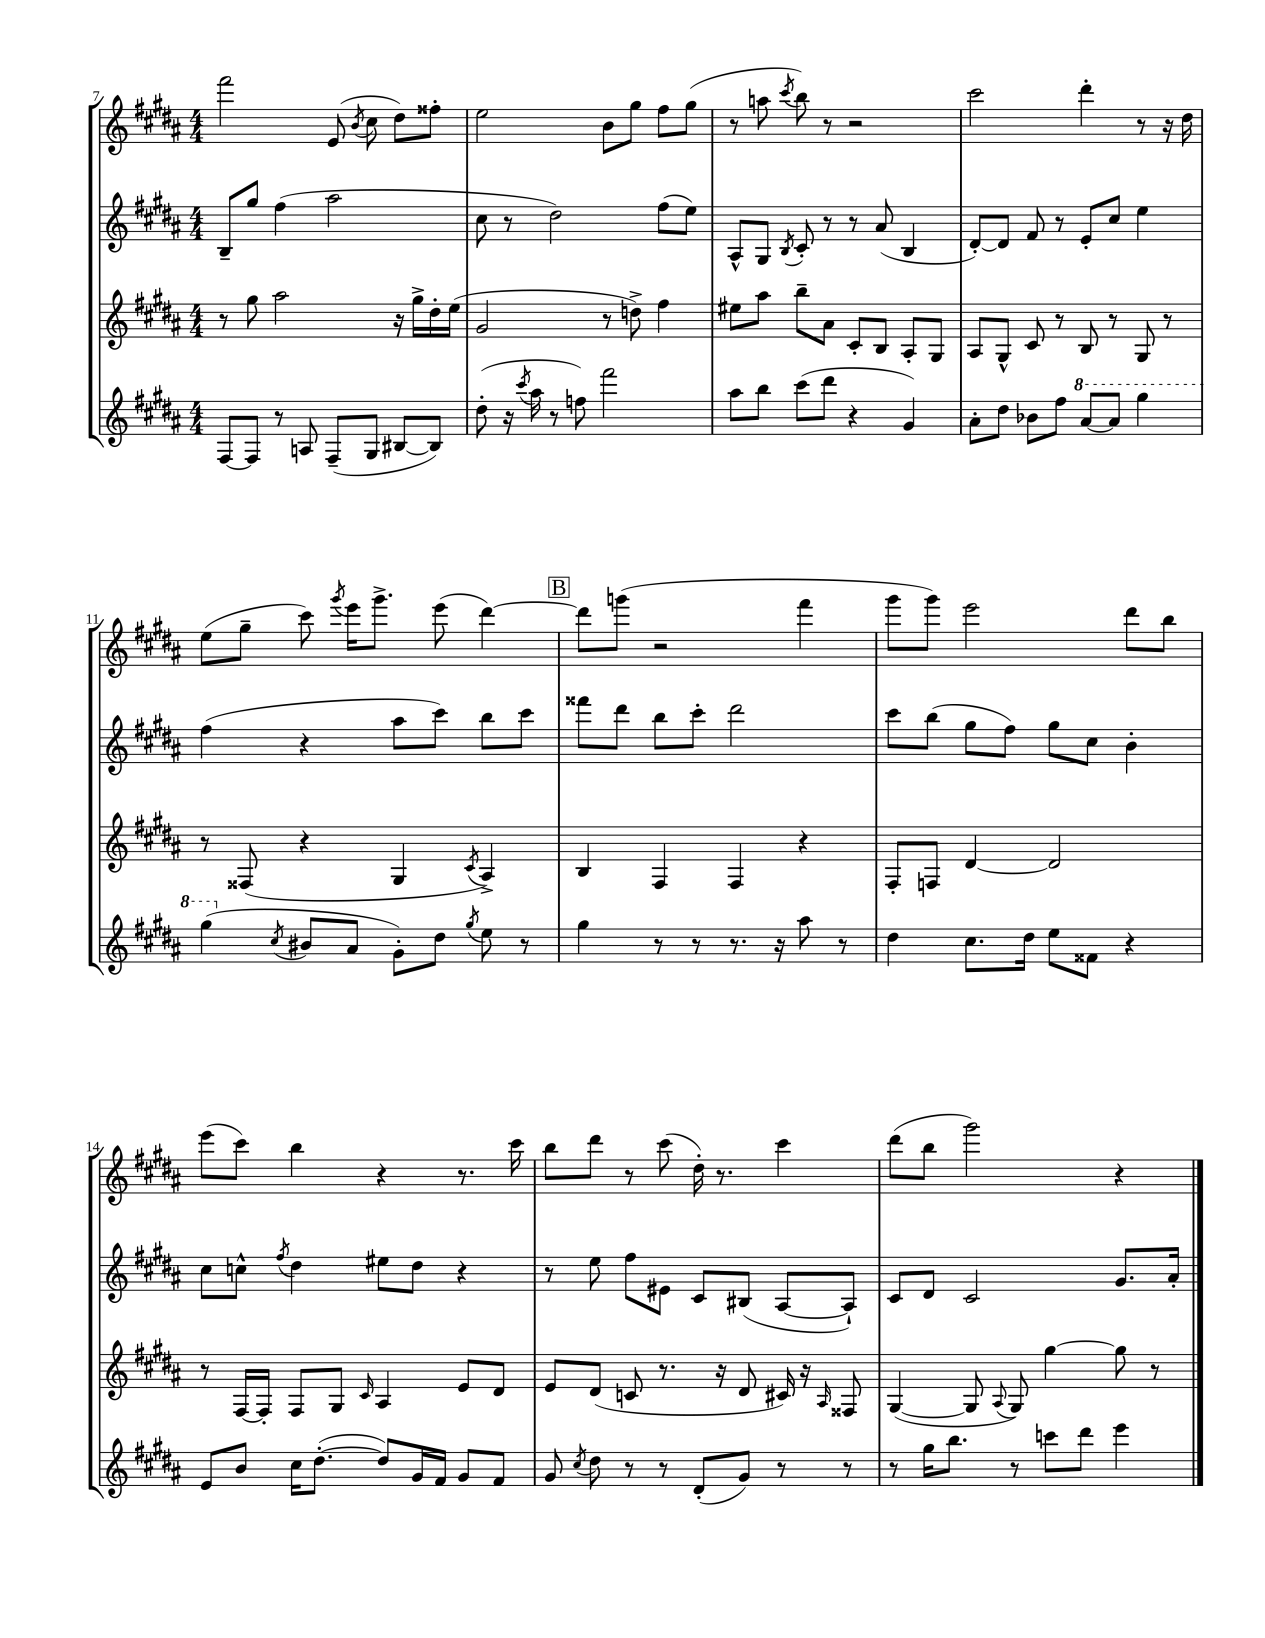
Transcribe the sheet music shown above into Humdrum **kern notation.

**kern	**kern	**kern	**kern
*part4	*part3	*part2	*part1
*staff4	*staff3	*staff2	*staff1
*clefG2	*clefG2	*clefG2	*clefG2
*k[f#c#g#d#a#]	*k[f#c#g#d#a#]	*k[f#c#g#d#a#]	*k[f#c#g#d#a#]
*M4/4	*M4/4	*M4/4	*M4/4
=7	=7	=7	=7
[8F#/L	8r	8B~/L	2fff#\
8F#/J]	8gg#\	8gg#/J	.
8r	2aa#\	(4ff#\	.
8An/	.	.	.
(8F#~/L	.	2aa#\	(8e/
.	.	.	8qb/
8G#/J	.	.	8cc#\
[8B#X/L	16r	.	8dd#\L)
.	16gg#^\LL	.	.
8B#/J])	16dd#'\	.	8ff##X'\J
.	(16ee\JJ	.	.
=8	=8	=8	=8
(8dd#'\	2g#/	8cc#\	2ee\
16r	.	8r	.
8qccc#/	.	.	.
16aa#\	.	.	.
8r	.	2dd#\)	.
8ffn\)	.	.	.
2fff#\	8r	.	8b\L
.	8ddn^\)	.	8gg#\J
.	4ff#\	(8ff#\L	8ff#\L
.	.	8ee\J)	(8gg#\J
=9	=9	=9	=9
8aa#\L	8ee#X\L	8A#^^/L	8r
8bb\J	8aa#\J	8G#/J	8aan\
.	.	8qB/	8qccc#/
(8ccc#\L	8bb~\L	8c#'/	8bb\)
8ddd#\J	8a#\J	8r	8r
4r	8c#'/L	8r	2r
.	8B/J	(8a#/	.
4g#/)	8A#'/L	4B/	.
.	8G#/J	.	.
=10	=10	=10	=10
8a#'\L	8A#/L	[8d#'/L)	2ccc#\
8dd#\J	8G#^^/J	8d#/J]	.
8b-X\L	8c#/	8f#/	.
8ff#\J	8r	8r	.
*8va	*	*	*
[8aa#/L	8B/	8e'/L	4ddd#'\
8aa#/J]	8r	8cc#/J	.
4ggg#\	8G#/	4ee\	8r
.	8r	.	16r
.	.	.	16dd#\
!!LO:LB:g=z
=11	=11	=11	=11
(4ggg#\	8r	(4ff#\	(8ee\L
.	(8F##X/	.	8gg#~\J
*X8va	*	*	*
8qcc#/	.	.	.
8b#X/L	4r	4r	8ccc#\)
.	.	.	8qggg#/
8a#/J	.	.	16eee\KL
.	.	.	8.ggg#^\J
8g#'\L)	4G#/	8aa#\L	.
8dd#\J	.	8ccc#\J)	(8eee\
8qgg#/	8qc#/	.	.
8ee\	4A#^/)	8bb\L	[4ddd#\)
8r	.	8ccc#\J	.
!!LO:REH:place=s1:t=B
=12	=12	=12	=12
4gg#\	4B/	8fff##X\L	8ddd#\L]
.	.	8ddd#\J	(8gggn\J
8r	4F#/	8bb\L	2r
8r	.	8ccc#'\J	.
8.r	4F#/	2ddd#\	.
16r	.	.	.
8aa#\	4r	.	4fff#\
8r	.	.	.
=13	=13	=13	=13
4dd#\	8F#'/L	8ccc#\L	8ggg#\L
.	8Fn/J	(8bb\J	8ggg#\J)
8.cc#\L	[4d#/	8gg#\L	2eee\
.	.	8ff#\J)	.
16dd#\Jk	.	.	.
8ee\L	2d#/]	8gg#\L	.
8f##X\J	.	8cc#\J	.
4r	.	4b'\	8ddd#\L
.	.	.	8bb\J
!!LO:LB:g=z
=14	=14	=14	=14
8e/L	8r	8cc#\L	(8eee\L
8b/J	[16F#/LL	8ccn^^\J	8ccc#\J)
.	16F#'/JJ]	.	.
.	.	8qff#/	.
16cc#\KL	8F#/L	4dd#\	4bb\
([8.dd#'\J	.	.	.
.	8G#/J	.	.
.	16qqc#/	.	.
8dd#/L])	4A#/	8ee#X\L	4r
16g#/L	.	8dd#\J	.
16f#/JJ	.	.	.
8g#/L	8e/L	4r	8.r
8f#/J	8d#/J	.	.
.	.	.	16ccc#\
=15	=15	=15	=15
8g#/	8e/L	8r	8bb\L
8qcc#/	.	.	.
8dd#\	(8d#/J	8ee\	8ddd#\J
8r	8cn/	8ff#\L	8r
8r	8.r	8e#X\J	(8ccc#\
(8d#'/L	.	8c#/L	16dd#'\)
.	16r	.	8.r
8g#/J)	8d#/	(8B#X/J	.
8r	16c#X/)	[8A#/L	4ccc#\
.	16r	.	.
.	16qqA#/	.	.
8r	8F##X/	8A#`/J])	.
=16	=16	=16	=16
8r	([4G#/	8c#/L	(8ddd#\L
16gg#\KL	.	8d#/J	8bb\J
8.bb\J	.	.	.
.	8G#/]	2c#/	2ggg#\)
.	8qqA#/	.	.
8r	8G#/)	.	.
8cccn\L	[4gg#\	.	.
8ddd#\J	.	.	.
4eee\	8gg#\]	8.g#/L	4r
.	8r	.	.
.	.	16a#'/Jk	.
==	==	==	==
*-	*-	*-	*-
